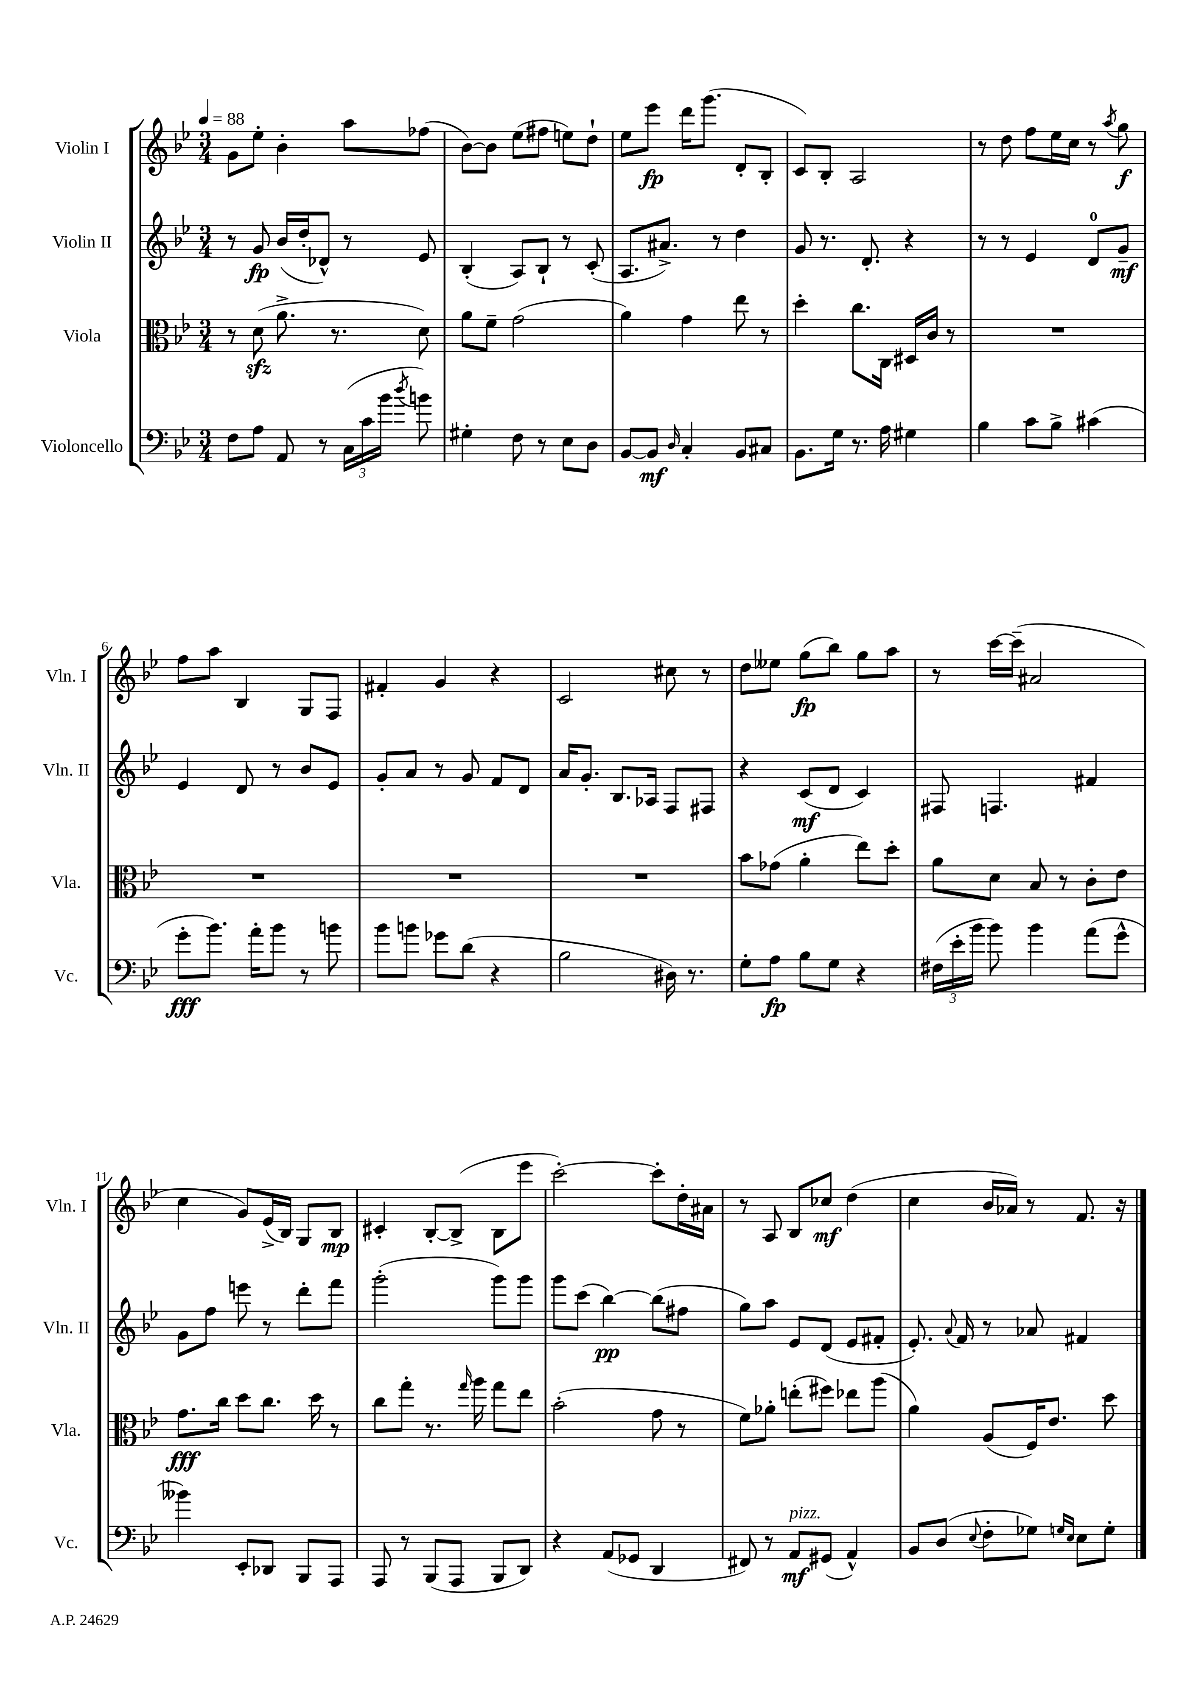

**kern	**kern	**kern	**kern
*staff4	*staff3	*staff2	*staff1
*clefF4	*clefC3	*clefG2	*clefG2
*k[b-e-]	*k[b-e-]	*k[b-e-]	*k[b-e-]
*M3/4	*M3/4	*M3/4	*M3/4
*MM88	*MM88	*MM88	*MM88
8F	8r	8r	8g
8A	(8d	8g	8ee-'
8AA	8.a^	(16b-	4b-'
.	.	16dd'	.
8r	.	8d-^^)	.
.	8.r	.	.
(24C	.	8r	8aa
24c	.	.	.
24b-	.	.	.
8qdd	.	.	.
8b)	8d)	8e-	(8ff-
=	=	=	=
4G#'	8a	(4B-'	[8b-)
.	8f~	.	8b-]
8F	(2g	8A)	(8ee-
8r	.	8B-`	8ff#
8E-	.	8r	8ee)
8D	.	(8c'	8dd`
=	=	=	=
[8BB-	4a)	8.A	8ee-
8BB-]	.	.	8eee-
.	.	8.a#^)	.
16qqD	.	.	.
4C'	4g	.	16ddd
.	.	.	(8.ggg
.	.	8r	.
8BB-	8ee-	4dd	8d'
8C#	8r	.	8B-'
=	=	=	=
8.BB-	4dd'	8g	8c)
.	.	8.r	8B-'
16G	.	.	.
8.r	8.cc	.	2A
.	.	8.d'	.
16A	16C	.	.
4G#	16D#	4r	.
.	16c	.	.
.	8r	.	.
=	=	=	=
4B-	2.r	8r	8r
.	.	8r	8dd
8c	.	4e-	8ff
8B-^	.	.	16ee-
.	.	.	16cc
(4c#	.	8d	8r
.	.	.	8qaa
.	.	8g~	8gg
=	=	=	=
8g'	2.r	4e-	8ff
8.b-)	.	.	8aa
.	.	8d	4B-
16a'	.	.	.
8b-	.	8r	.
8r	.	8b-	8G
8b	.	8e-	8F
=	=	=	=
8b-	2.r	8g'	4f#'
8b	.	8a	.
8g-	.	8r	4g
(8d	.	8g	.
4r	.	8f	4r
.	.	8d	.
=	=	=	=
2B-	2.r	16a	2c
.	.	8.g'	.
.	.	8.B-	.
.	.	16A-	.
16D#)	.	8F	8cc#
8.r	.	.	.
.	.	8F#	8r
=	=	=	=
8G'	8b-	4r	8dd
8A	(8g-	.	8ee--
8B-	4a'	(8c	(8gg
8G	.	8d	8bb-)
4r	8ee-)	4c)	8gg
.	8dd'	.	8aa
=	=	=	=
(24F#	8a	8F#	8r
24e-'	.	.	.
24b-	.	.	.
8b-)	8d	4.F	[16ccc
.	.	.	(16ccc~]
4b-	8B-	.	2a#
.	8r	.	.
(8a	8c'	4f#	.
8g^^	8e-	.	.
=	=	=	=
4b--)	8.g	8g	4cc
.	.	8ff	.
.	16cc	.	.
8EE-'	8dd	8eee	8g)
8DD-	8.cc	8r	(16e-^
.	.	.	16B-)
8BBB-	.	8ddd'	8G
.	16dd	.	.
8AAA	8r	8fff	8B-
=	=	=	=
8AAA	8cc	(2ggg'	4c#'
8r	8gg'	.	.
(8BBB-	8.r	.	[8B-'
8AAA	.	.	(8B-^]
.	16qqgg	.	.
.	16aa	.	.
8BBB-	8gg	8ggg)	8B-
8DD)	8ee-	8ggg	8eee-
=	=	=	=
4r	(2b-'	8ggg	[2ccc')
.	.	(8ccc	.
(8AA	.	[4bb-)	.
8GG-	.	.	.
4DD	8g	(8bb-]	8ccc']
.	8r	8ff#	16dd'
.	.	.	16a#
=	=	=	=
8FF#)	8f)	8gg)	8r
8r	8a-'	8aa	8A
8AA	(8ee'	8e-	8B-
(8GG#	8ff#)	(8d	8cc-
4AA^^)	8ee-	8e-	(4dd
.	(8aa	8f#'	.
=	=	=	=
8BB-	4a)	8.e-')	4cc
(8D	.	.	.
.	.	8qqa	.
.	.	16f	.
8qqE-	.	.	.
8F'	(8A	8r	16b-
.	.	.	16a-)
8G-)	16F)	8a-	8r
.	8.e-	.	.
16qqG	.	.	.
16qqE-	.	.	.
8E-	.	4f#	8.f
8G'	8dd	.	.
.	.	.	16r
==	==	==	==
*-	*-	*-	*-
